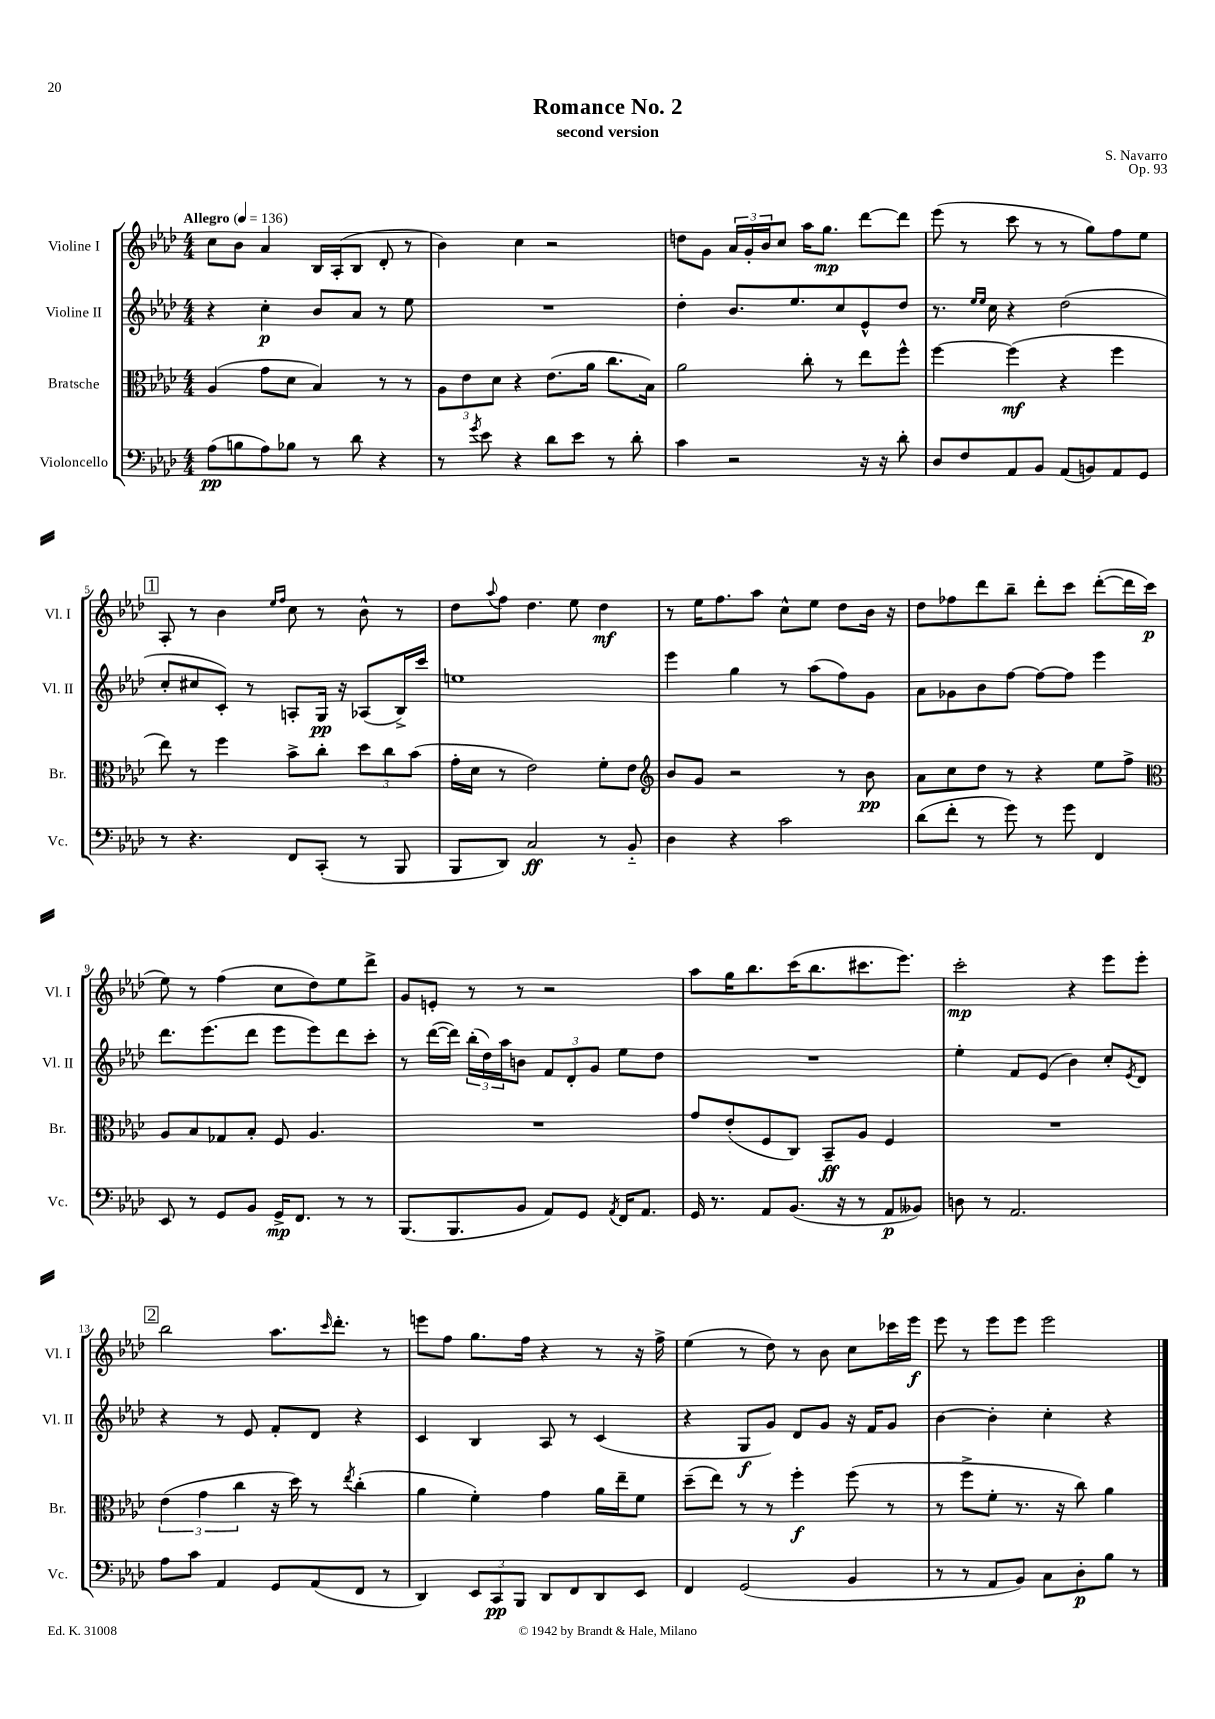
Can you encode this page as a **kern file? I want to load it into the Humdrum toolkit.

**kern	**kern	**kern	**kern
*staff4	*staff3	*staff2	*staff1
*clefF4	*clefC3	*clefG2	*clefG2
*k[b-e-a-d-]	*k[b-e-a-d-]	*k[b-e-a-d-]	*k[b-e-a-d-]
*M4/4	*M4/4	*M4/4	*M4/4
*MM136	*MM136	*MM136	*MM136
(8A-	(4A-	4r	8cc
8B	.	.	8b-
8A-)	8g	4cc'	4a-
8B-	8d-	.	.
8r	4B-)	8b-	16B-
.	.	.	(16A-'
8d-	.	8a-	8B-
4r	8r	8r	8d-'
.	8r	8ee-	8r
=	=	=	=
8r	12A-	1r	4b-)
.	12e-	.	.
8qg	.	.	.
8e-	.	.	.
.	12d-	.	.
4r	4r	.	4cc
8d-	(8.e-	.	2r
8e-	.	.	.
.	16a-	.	.
8r	8.cc	.	.
8d-'	.	.	.
.	16B-)	.	.
=	=	=	=
4c	2a-	4dd-'	8dd
.	.	.	8g
2r	.	8.b-	24a-
.	.	.	24g'
.	.	.	24b-
.	.	.	8cc
.	.	8.ee-	.
.	8cc'	.	16aa-
.	.	.	8.gg
.	8r	8cc	.
16r	8ee-	8e-^^	[8ddd-
16r	.	.	.
8d-'	8ff^^	8dd-	8ddd-]
=	=	=	=
8D-	[4ff	8.r	(8eee-
8F	.	.	8r
.	.	16qqee-	.
.	.	16qqee-	.
.	.	16cc	.
8AA-	(4ff]	4r	8ccc
8BB-	.	.	8r
(8AA-	4r	(2dd-	8r
8BB)	.	.	8gg)
8AA-	4ff	.	8ff
8GG	.	.	8ee-
=	=	=	=
8r	8ee-)	8cc'	8A-'
4.r	8r	8cc#	8r
.	4ff	8c')	4b-
.	.	8r	.
.	.	.	16qqee-
.	.	.	16qqff
8FF	8b-^	8A'	8cc
(8CC'	8cc'	16G	8r
.	.	16r	.
8r	12dd-	(8A-	8b-^^
.	12cc	.	.
8BBB-	.	16B-^)	8r
.	(12b-	.	.
.	.	16ccc	.
=	=	=	=
8BBB-	16g'	1ee	8dd-
.	16d-	.	.
.	.	.	8qqaa-
8DD-)	8r	.	8ff
2C	2e-)	.	4.dd-
.	.	.	8ee-
8r	8f'	.	4dd-
8BB-'~	8e-	.	.
=	=	=	=
*	*clefG2	*	*
4D-	8b-	4eee-	8r
.	8g	.	16ee-
.	.	.	8.ff
4r	2r	4gg	.
.	.	.	8aa-
2c	.	8r	8cc^^
.	.	(8aa-	8ee-
.	8r	8ff)	8dd-
.	8b-	8g	16b-
.	.	.	16r
=	=	=	=
(8d-	8a-	8a-	8dd-
8f'	8cc	8g-	8ff-
8r	8dd-	8b-	8ddd-
8g)	8r	[8ff	8bb-~
8r	4r	8ff_	8ddd-'
8g	.	8ff]	8ccc
4FF	8ee-	4eee-	([8ddd-'
.	8ff^	.	16ddd-]
.	.	.	16ccc
=	=	=	=
*	*clefC3	*	*
8EE-	8A-	8.ddd-	8ee-)
8r	8B-	.	8r
.	.	(8.eee-	.
8GG	8G-	.	(4ff
8BB-	8B-'	8ddd-	.
16GG^	8F	8eee-	8cc
8.FF	.	.	.
.	4.A-	8eee-)	8dd-)
8r	.	8ddd-	8ee-
8r	.	8ccc'	8ddd-^
=	=	=	=
(8.BBB-	1r	8r	8g
.	.	([16ddd-	8e'
8.BBB-	.	16ddd-])	.
.	.	(24bb-'	8r
.	.	24dd-)	.
.	.	24aa-	.
8BB-	.	8b	8r
8AA-)	.	12f	2r
.	.	12d-'	.
8GG	.	.	.
.	.	12g	.
8qAA-	.	.	.
16FF	.	8ee-	.
8.AA-	.	.	.
.	.	8dd-	.
=	=	=	=
16GG	8g	1r	8aa-
8.r	.	.	.
.	(8e-'	.	16gg
.	.	.	8.bb-
8AA-	8F	.	.
(8.BB-	8C)	.	(16ccc
.	.	.	8.bb-
.	8BB-~	.	.
16r	.	.	.
8r	8A-	.	8.ccc#
8AA-	4F	.	.
.	.	.	8.eee-)
8BB--)	.	.	.
=	=	=	=
8D	1r	4ee-'	2ccc'
8r	.	.	.
2.AA-	.	8f	.
.	.	(8e-	.
.	.	4b-)	4r
.	.	8cc'	8eee-
.	.	8qe-	.
.	.	8d-	8eee-'
=	=	=	=
8A-	(6e-	4r	2bb-
8c	.	.	.
.	6g	.	.
4AA-	.	8r	.
.	6cc	.	.
.	.	8e-	.
8GG	16r	8f'	8.aa-
.	16dd-)	.	.
(8AA-	8r	8d-	.
.	.	.	16qqccc
.	.	.	8.ddd-'
.	8qee-	.	.
8FF	(4cc'	4r	.
8r	.	.	8r
=	=	=	=
4DD-)	4a-	4c	8eee
.	.	.	8ff
12EE-	4f')	4B-	8.gg
12CC	.	.	.
12BBB-	.	.	.
.	.	.	16ff
8DD-	4g	8A-	4r
8FF	.	8r	.
8DD-	16a-	(4c	8r
.	16ee-~	.	.
8EE-	8f	.	16r
.	.	.	16ff^
=	=	=	=
4FF	(8dd-~	4r	(4ee-
.	8ee-)	.	.
(2GG	8r	8G	8r
.	8r	8g)	8dd-)
.	4ff'	8d-	8r
.	.	8g	8b-
4BB-	(8ff	16r	8cc
.	.	16f	.
.	8r	8g	16ccc-
.	.	.	16eee-
=	=	=	=
8r	8r	[4b-	8eee-
8r	8ff^	.	8r
8AA-	8f'	4b-']	8eee-
8BB-)	8.r	.	8eee-
8C	.	4cc'	2eee-
.	16r	.	.
8D-'	8cc)	.	.
8B-	4a-	4r	.
8r	.	.	.
==	==	==	==
*-	*-	*-	*-
